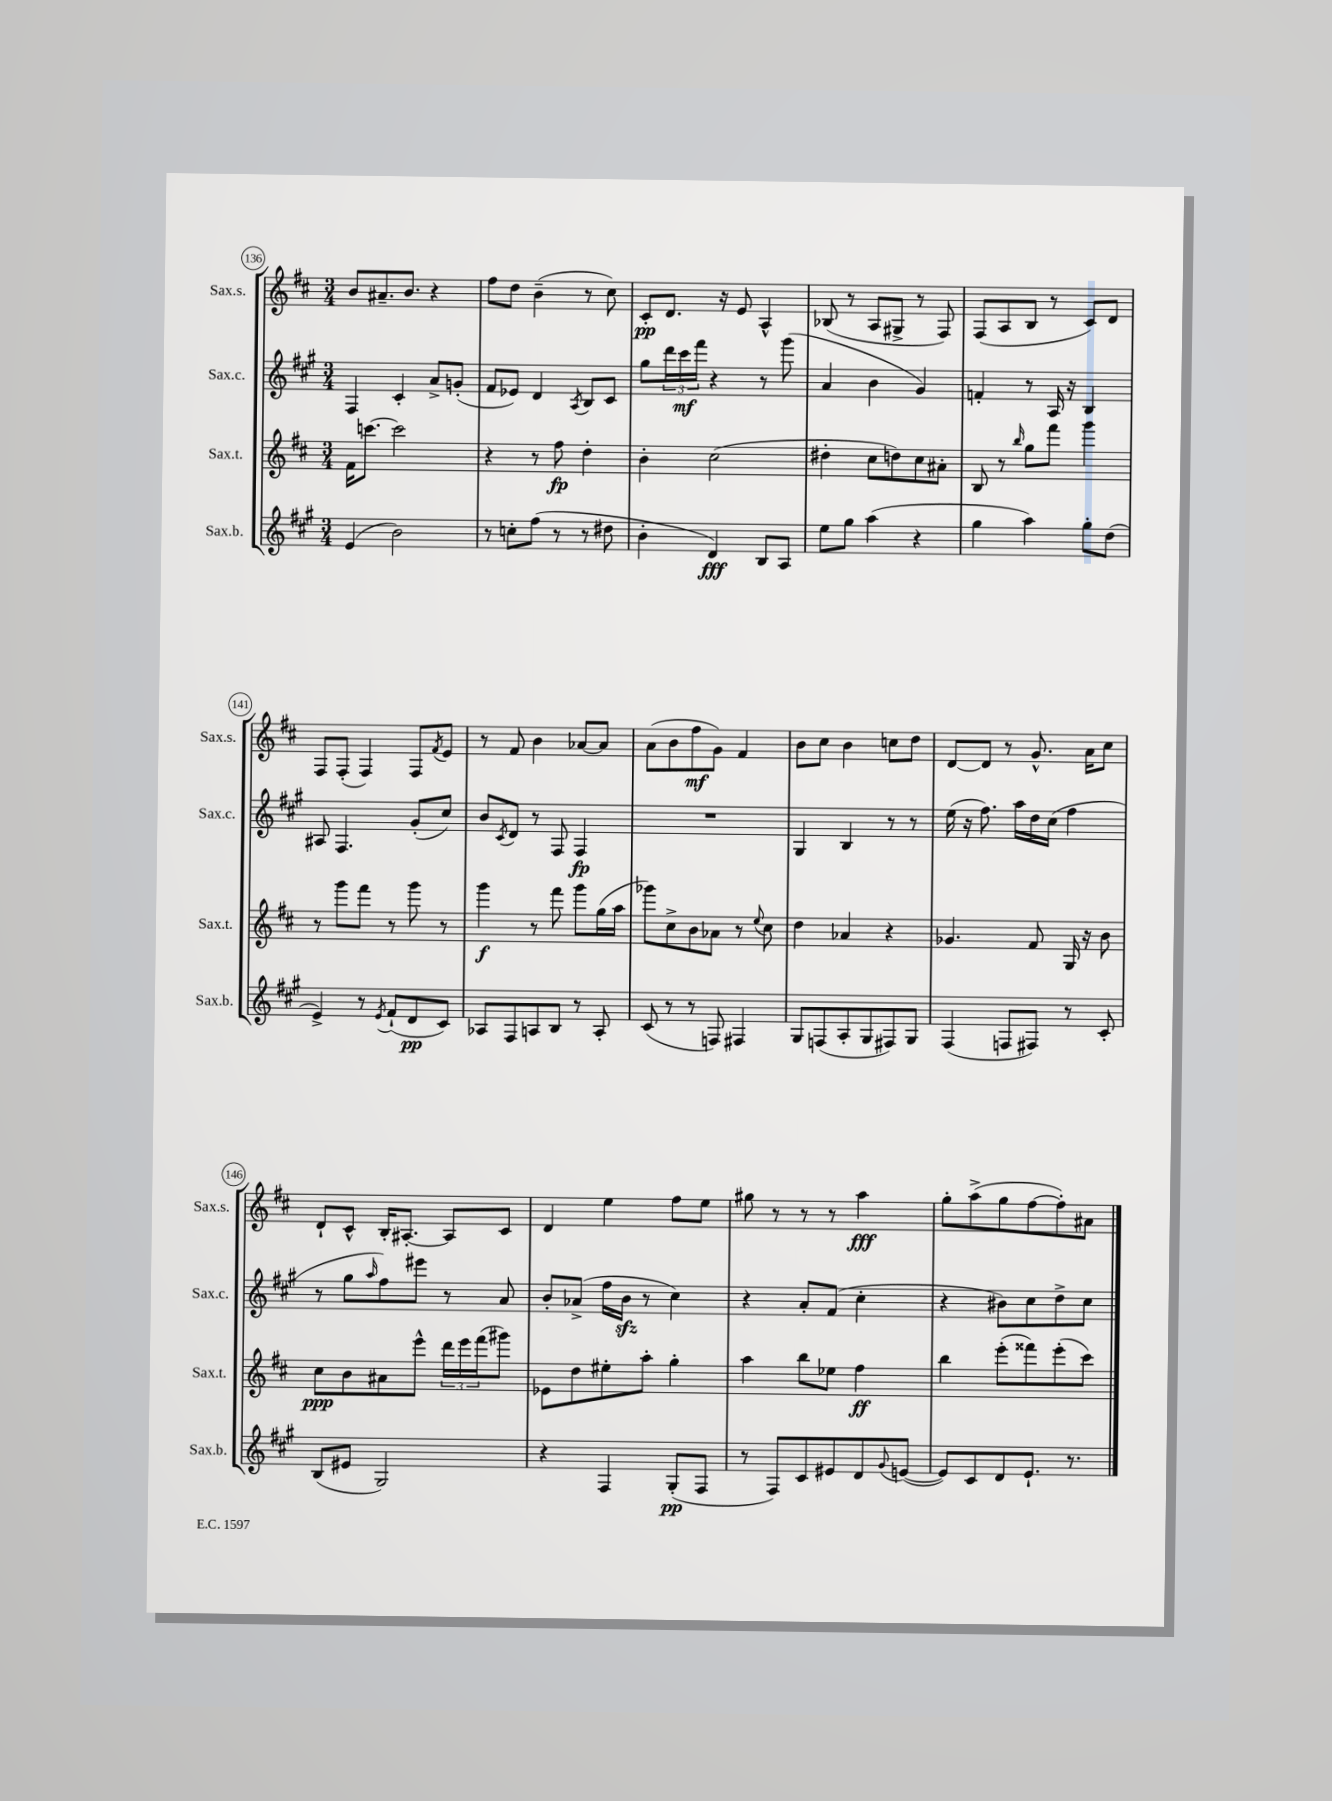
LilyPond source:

<<
\new StaffGroup <<
\new Staff = "s0" \with { instrumentName = "Sax.s." shortInstrumentName = "Sax.s." } {
    \clef treble \key d \major \numericTimeSignature \time 3/4
    b'8 ais'8.-- b'8. r4 |
    fis''8 d''8 b'4--( r8 cis''8) |
    cis'8-.\pp d'8. r16 e'8 a4-^ |
    bes8( r8 a8 gis8-> r8 fis8) |
    fis8( a8 b8 r8 cis'8) d'8 |
    fis8 fis8-.( fis4) fis8 \acciaccatura { fis'8 } e'8 |
    r8 fis'8 b'4 aes'8~ aes'8 |
    a'8( b'8 fis''8\mf g'8) fis'4 |
    b'8 cis''8 b'4 c''8 d''8 |
    d'8~ d'8 r8 g'8.-^ a'16 cis''8 |
    d'8-! cis'8-^ b16-. ais8.~-. ais8 cis'8 |
    d'4 e''4 fis''8 e''8 |
    gis''8 r8 r8 r8 a''4\fff |
    g''8-. a''8->( g''8 fis''8~ fis''8-.) ais'8 \bar "|." |
}
\new Staff = "s1" \with { instrumentName = "Sax.c." shortInstrumentName = "Sax.c." } {
    \clef treble \key a \major \numericTimeSignature \time 3/4
    fis4 cis'4-. a'8-> g'8-.( |
    fis'8 ees'8) d'4 \acciaccatura { a8 } b8 cis'8 |
    gis''8 \tuplet 3/2 { d'''16 cis'''16\mf fis'''16 } r4 r8 gis'''8( |
    a'4 b'4 gis'4) |
    f'4-. r8 a16 r16 b4 |
    ais8 fis4. gis'8-.( cis''8) |
    b'8 \acciaccatura { cis'8 } d'8 r8 fis8 fis4\fp |
    R2. |
    gis4 b4 r8 r8 |
    e''16( r16 fis''8.) a''16 d''16 cis''16( fis''4 |
    r8 gis''8 \grace { a''16 } fis''8) eis'''8 r8 a'8 |
    b'8-. aes'8->( fis''16 b'16\sfz r8 cis''4) |
    r4 a'8-. fis'8( cis''4-. |
    r4 bis'8) cis''8 d''8-> cis''8 \bar "|." |
}
\new Staff = "s2" \with { instrumentName = "Sax.t." shortInstrumentName = "Sax.t." } {
    \clef treble \key d \major \numericTimeSignature \time 3/4
    fis'16 c'''8.~ c'''2 |
    r4 r8 fis''8\fp d''4-. |
    b'4-. cis''2( |
    dis''4-. cis''8 d''8) cis''8 ais'8-. |
    b8 r8 \grace { b''16 } g''8 fis'''8 g'''4 |
    r8 g'''8 fis'''8 r8 g'''8 r8 |
    g'''4\f r8 fis'''8 g'''8 g''16( a''16 |
    ges'''8) cis''8-> b'8 aes'8 r8 \appoggiatura { e''8 } cis''8 |
    d''4 aes'4 r4 |
    ges'4. fis'8 g16 r16 b'8 |
    cis''8\ppp b'8 ais'8 e'''8-^ \tuplet 3/2 { d'''16 e'''16 fis'''16( } gis'''8) |
    ees'8 d''8 eis''8-. a''8-. g''4-. |
    a''4 b''8 ees''8 fis''4\ff |
    b''4 e'''8-.( fisis'''8) e'''8-.( cis'''8) \bar "|." |
}
\new Staff = "s3" \with { instrumentName = "Sax.b." shortInstrumentName = "Sax.b." } {
    \clef treble \key a \major \numericTimeSignature \time 3/4
    e'4( b'2) |
    r8 c''8-. fis''8( r8 r8 dis''8 |
    b'4-. d'4\fff) b8 a8 |
    e''8 gis''8 a''4( r4 |
    gis''4 a''4) gis''8-. d''8( |
    e'4->) r8 \acciaccatura { e'8 } fis'8-!( d'8\pp cis'8) |
    aes8 fis8 a8 b8 r8 a8-. |
    cis'8( r8 r8 f8) fis4 |
    gis8 f8( a8-. gis8 fis8) gis8 |
    fis4( f8 fis8) r8 cis'8-. |
    b8( eis'8 gis2) |
    r4 fis4 gis8-.\pp( fis8 |
    r8 fis8) cis'8 eis'8 d'8 \appoggiatura { gis'8 } e'8~( |
    e'8) cis'8 d'8 e'8.-! r8. \bar "|." |
}
>>
>>
\layout { \context { \Score currentBarNumber = #136 \override BarNumber.stencil = #(make-stencil-circler 0.1 0.3 ly:text-interface::print) } }
